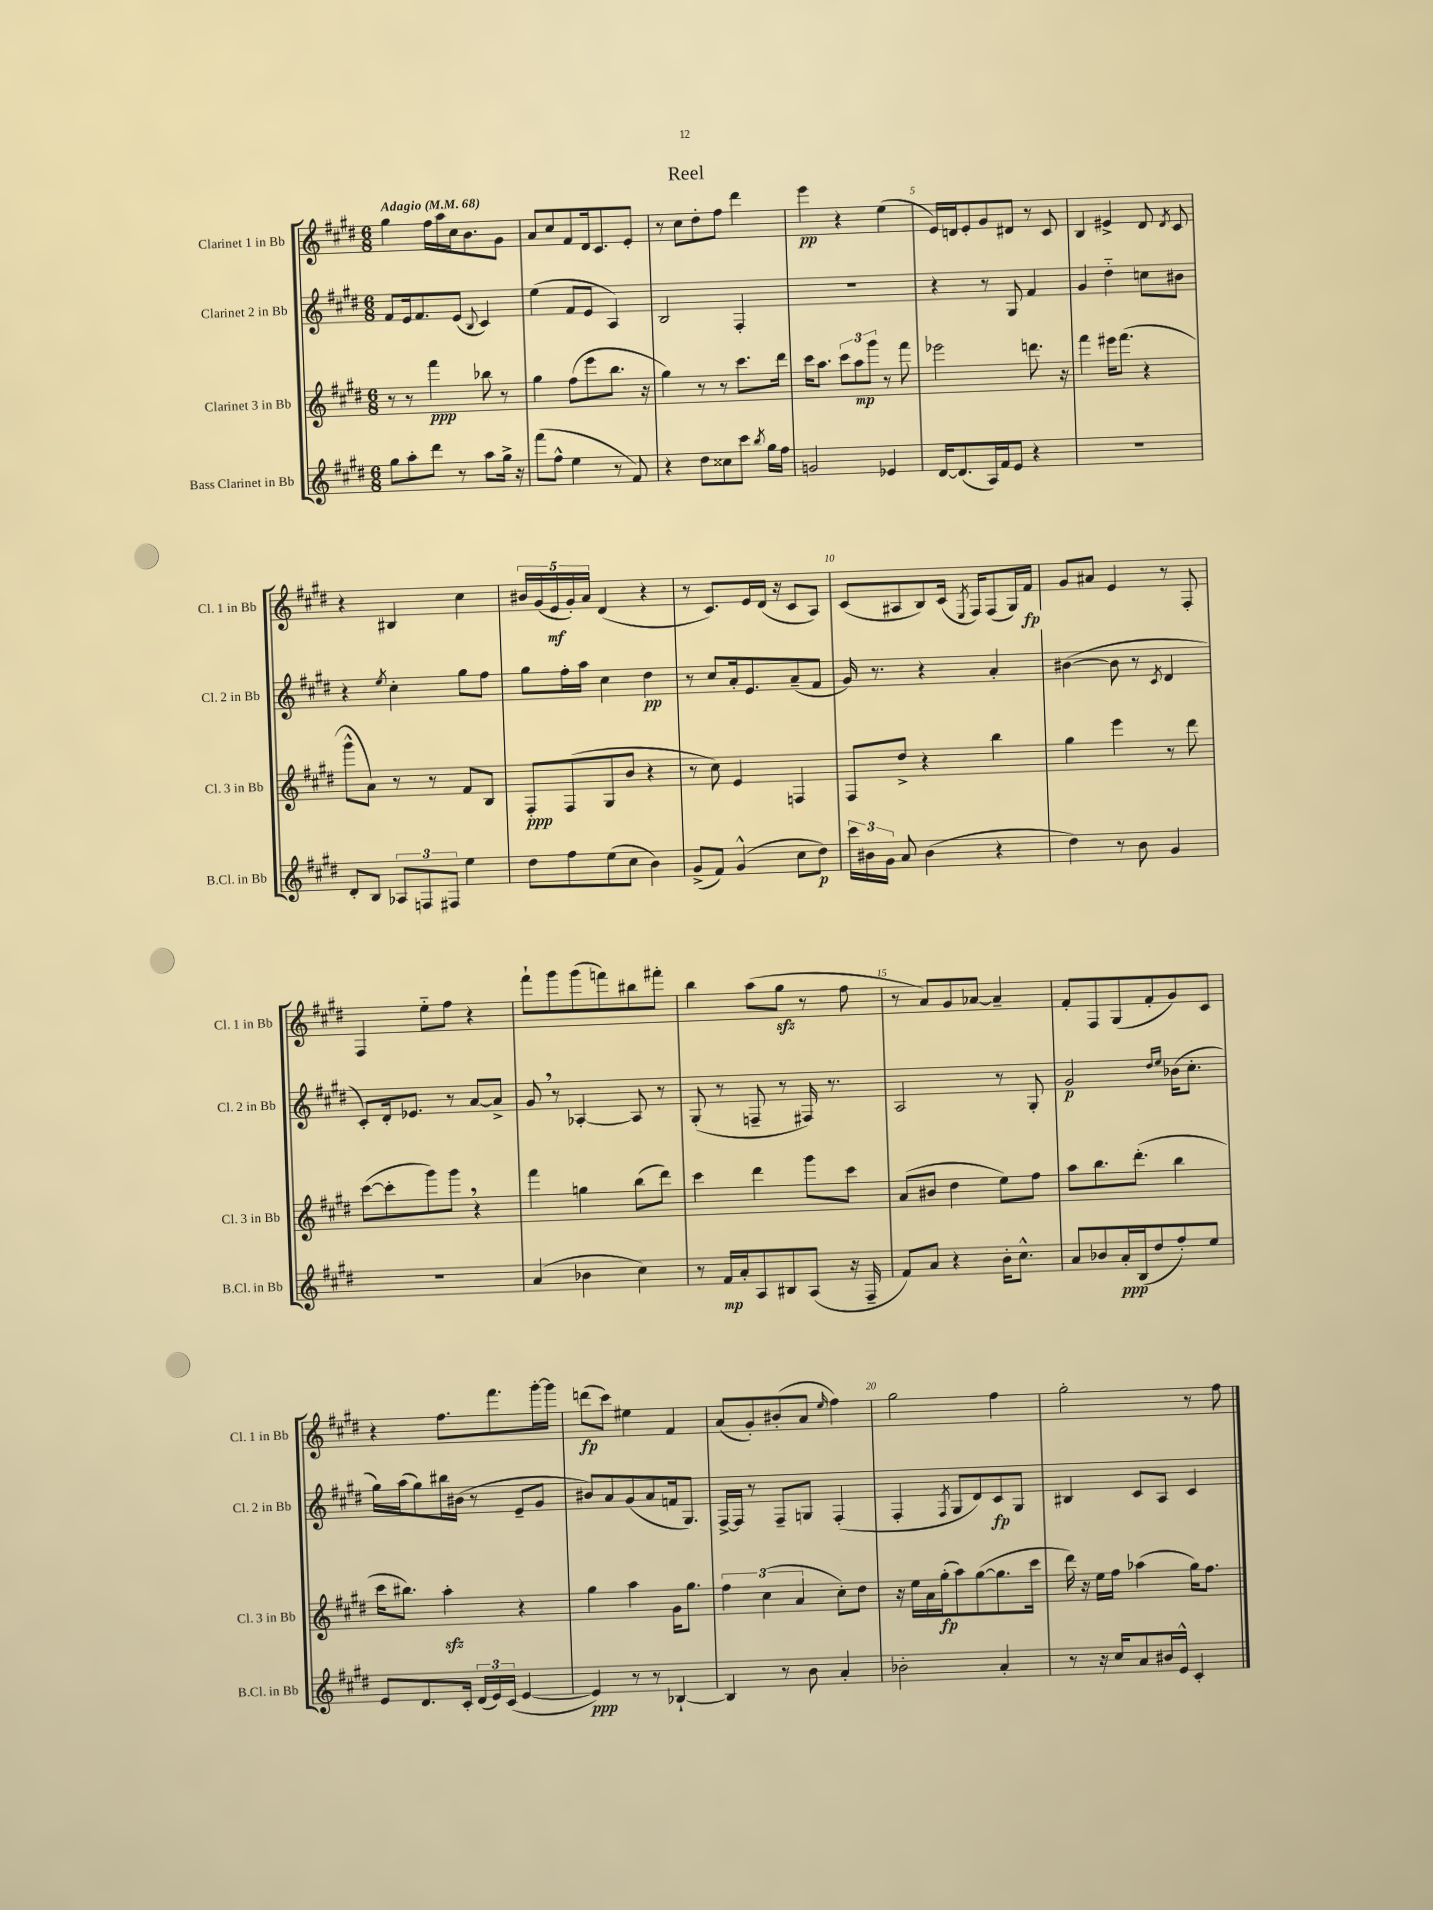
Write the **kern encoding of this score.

**kern	**dynam	**kern	**dynam	**kern	**dynam	**kern	**dynam
*part4	*part4	*part3	*part3	*part2	*part2	*part1	*part1
*staff4	*staff4	*staff3	*staff3	*staff2	*staff2	*staff1	*staff1
*I"Bass Clarinet in Bb	*	*I"Clarinet 3 in Bb	*	*I"Clarinet 2 in Bb	*	*I"Clarinet 1 in Bb	*
*I'B.Cl. in Bb	*	*I'Cl. 3 in Bb	*	*I'Cl. 2 in Bb	*	*I'Cl. 1 in Bb	*
*clefG2	*	*clefG2	*	*clefG2	*	*clefG2	*
*k[f#c#g#d#]	*	*k[f#c#g#d#]	*	*k[f#c#g#d#]	*	*k[f#c#g#d#]	*
*M6/8	*	*M6/8	*	*M6/8	*	*M6/8	*
*MM68	*	*MM68	*	*MM68	*	*MM68	*
=1	=1	=1	=1	=1	=1	=1	=1
!	!	!	!	!	!	!LO:TX:a:B:t=Adagio	!
8gg#\L	.	8r	.	8f#/L	.	4gg#\	.
8aa'\	.	8r	.	16e/k	.	.	.
.	.	.	.	8.f#/	.	.	.
8ddd#\J	.	4fff#\	ppp	.	.	16ff#\LL	.
.	.	.	.	.	.	16aa\	.
8r	.	.	.	(8e/J	.	16cc#\J	.
.	.	.	.	.	.	8.b\	.
.	.	.	.	8qqB/	.	.	.
8aa\L	.	8bb-X\	.	4c#/)	.	.	.
16gg#^\Jk	.	8r	.	.	.	8g#\J	.
16r	.	.	.	.	.	.	.
=2	=2	=2	=2	=2	=2	=2	=2
(8fff#\L	.	4gg#\	.	(4ee\	.	8a/L	.
8ff#^^\J	.	.	.	.	.	8cc#/	.
4ee\	.	(8ff#\L	.	8f#/L	.	8f#/	.
.	.	8eee\	.	8e/J	.	16d#/k	.
.	.	.	.	.	.	8.c#/	.
8r	.	8.bb\J	.	4A/)	.	.	.
8f#/)	.	.	.	.	.	8e'/J	.
.	.	16r	.	.	.	.	.
=3	=3	=3	=3	=3	=3	=3	=3
4r	.	4gg#\)	.	2B/	.	8r	.
.	.	.	.	.	.	8cc#\L	.
8dd#\L	.	8r	.	.	.	8dd#'\	.
8cc##X\	.	8r	.	.	.	8ff#\J	.
8ccc#\J	.	8.ccc#\L	.	4F#'/	.	4ddd#\	.
8qbb/	.	.	.	.	.	.	.
16gg#\LL	.	.	.	.	.	.	.
16ff#\JJ	.	16ddd#\Jk	.	.	.	.	.
=4	=4	=4	=4	=4	=4	=4	=4
2gn/	.	16ccc#\KL	.	2.r	.	4eee\	pp
.	.	8.aa\J	.	.	.	.	.
.	.	12ccc#\L	.	.	.	4r	.
.	.	12aa\	mp	.	.	.	.
.	.	12ggg#\J	.	.	.	.	.
4e-X/	.	8r	.	.	.	(4ee\	.
.	.	8fff#\	.	.	.	.	.
=5	=5	=5	=5	=5	=5	=5	=5
[16d#/KL	.	2eee-X\	.	4r	.	16e/LL)	.
(8.d#/]	.	.	.	.	.	16dn/J	.
.	.	.	.	.	.	8e'/	.
16A/L)	.	.	.	8r	.	8g#/	.
16f#/J	.	.	.	.	.	.	.
8e/J	.	.	.	8G#/	.	8d#X/J	.
4r	.	8.dddn\	.	4f#/	.	8r	.
.	.	.	.	.	.	8c#/	.
.	.	16r	.	.	.	.	.
=6	=6	=6	=6	=6	=6	=6	=6
2.r	.	4fff#\	.	4g#/	.	4B/	.
.	.	16eee#X\KL	.	4dd#\	.	4e#X^/	.
.	.	(8.fff#\J	.	.	.	.	.
.	.	4r	.	8ccn\L	.	8d#/	.
.	.	.	.	.	.	8qd#/	.
.	.	.	.	8b#X\J	.	8c#/	.
!!LO:LB:g=z
=7	=7	=7	=7	=7	=7	=7	=7
8d#'/L	.	8ggg#^^\L	.	4r	.	4r	.
8B/J	.	8a\J)	.	.	.	.	.
.	.	.	.	8qee/	.	.	.
12A-X/L	.	8r	.	4cc#'\	.	4B#X/	.
12Fn/	.	.	.	.	.	.	.
.	.	8r	.	.	.	.	.
12F#X/J	.	.	.	.	.	.	.
4ee\	.	8f#/L	.	8gg#\L	.	4cc#\	.
.	.	8B/J	.	8ff#\J	.	.	.
=8	=8	=8	=8	=8	=8	=8	=8
8dd#\L	.	8F#'/L	ppp	8gg#\L	.	20b#X/LL	.
.	.	.	.	.	.	(20g#/	.
.	.	.	.	.	.	20e/	mf
8ff#\	.	(8F#/	.	16ff#'\L	.	.	.
.	.	.	.	.	.	20g#'/)	.
.	.	.	.	16aa\JJ	.	.	.
.	.	.	.	.	.	20a/JJ	.
(8ee\	.	8G#/	.	4cc#\	.	(4d#/	.
8cc#\J	.	8b/J	.	.	.	.	.
4b\)	.	4r	.	4dd#\	pp	4r	.
=9	=9	=9	=9	=9	=9	=9	=9
(8g#^/L	.	8r	.	8r	.	8r	.
8f#/J)	.	8cc#\)	.	8cc#/L	.	8.c#/L)	.
(4g#^^/	.	4e/	.	16a'/k	.	.	.
.	.	.	.	8.e/	.	16e/L	.
.	.	.	.	.	.	(16d#/JJ	.
.	.	.	.	.	.	16r	.
8cc#\L	.	4Fn/	.	(8a~/	.	8c#/L	.
8dd#\J)	p	.	.	8f#/J	.	8A/J)	.
=10	=10	=10	=10	=10	=10	=10	=10
24ccc#\LL	.	8F#/L	.	16g#/)	.	(8c#/L	.
24b#X\	.	.	.	.	.	.	.
.	.	.	.	8.r	.	.	.
24g#\JJ	.	.	.	.	.	.	.
8a/	.	8dd#^/J	.	.	.	8A#X/	.
(4b#\	.	4r	.	4r	.	8B/)	.
.	.	.	.	.	.	(16c#/Jk	.
.	.	.	.	.	.	8qE/	.
.	.	.	.	.	.	16F#/KL)	.
4r	.	4bb\	.	4a'/	.	(8F#/	.
.	.	.	.	.	.	16G#/L)	.
.	.	.	.	.	.	16f#/JJ	fp
=11	=11	=11	=11	=11	=11	=11	=11
4dd#\)	.	4gg#\	.	([4b#X\	.	8g#/L	.
.	.	.	.	.	.	8a#X/J	.
8r	.	4eee\	.	8b#\]	.	4e/	.
8b\	.	.	.	8r	.	.	.
.	.	.	.	8qc#/	.	.	.
4g#/	.	8r	.	4d#/	.	8r	.
.	.	8ddd#\	.	.	.	8F#'/	.
!!LO:LB:g=z
=12	=12	=12	=12	=12	=12	=12	=12
2.r	.	([8ccc#\L	.	8c#'/L)	.	4F#/	.
.	.	8ccc#'\]	.	16d#'/k	.	.	.
.	.	.	.	8.e-X/J	.	.	.
.	.	8ggg#\)	.	.	.	8ee\L	.
.	.	8ggg#,\J	.	8r	.	8ff#\J	.
.	.	4r	.	[8a/L	.	4r	.
.	.	.	.	8a^/J]	.	.	.
=13	=13	=13	=13	=13	=13	=13	=13
(4a/	.	4fff#\	.	8g#,/	.	8fff#`\L	.
.	.	.	.	8r	.	8ggg#\	.
4b-X\	.	4ggn\	.	[4A-X'/	.	(8ggg#\	.
.	.	.	.	.	.	8fffn\)	.
4cc#\)	.	(8bb\L	.	8A-/]	.	8bb#X\	.
.	.	8ddd#\J)	.	8r	.	8fff#X'\J	.
=14	=14	=14	=14	=14	=14	=14	=14
8r	.	4ccc#\	.	(8G#'/	.	4bb\	.
16f#/LL	mp	.	.	8r	.	.	.
16a'/J	.	.	.	.	.	.	.
8A/	.	4ddd#\	.	8Fn~/	.	(8aa\L	.
8B#X/	.	.	.	8r	.	8gg#zz\J	.
(8A/J	.	8ggg#\L	.	16F#X/)	.	8r	.
.	.	.	.	8.r	.	.	.
16r	.	8ccc#\J	.	.	.	8ff#\	.
16F#~/	.	.	.	.	.	.	.
=15	=15	=15	=15	=15	=15	=15	=15
8f#/L)	.	(8a/L	.	2A/	.	8r	.
8a/J	.	8b#X/J	.	.	.	8a/L)	.
4r	.	4dd#\	.	.	.	8g#/	.
.	.	.	.	.	.	[8a-X/J	.
16b'\KL	.	8ee\L)	.	8r	.	4a-~/]	.
8.cc#^^\J	.	.	.	.	.	.	.
.	.	8ff#\J	.	8G#'/	.	.	.
=16	=16	=16	=16	=16	=16	=16	=16
8a/L	.	8aa\L	.	2g#/	p	8f#'/L	.
8b-X/	.	8.bb\	.	.	.	8F#/	.
16a'/L	ppp	.	.	.	.	(8G#/	.
(16B/J	.	(8.ddd#'\J	.	.	.	.	.
8dd#/	.	.	.	.	.	8f#'/	.
.	.	.	.	16qqdd#/LL	.	.	.
.	.	.	.	16qqee/JJ	.	.	.
8ff#'/)	.	4bb\	.	(16b-X\KL	.	8g#/)	.
.	.	.	.	8.cc#'\J	.	.	.
8ee/J	.	.	.	.	.	8c#/J	.
!!LO:LB:g=z
=17	=17	=17	=17	=17	=17	=17	=17
8e/L	.	16ccc#\KL	.	16gg#\LL)	.	4r	.
.	.	8.bb#X\J)	.	(16aa\J	.	.	.
8.d#/	.	.	.	8gg#\)	.	.	.
.	.	4aazz'\	.	16bb#X\L	.	8.ff#\L	.
16c#'/Jk	.	.	.	(16b#X\JJ	.	.	.
(24d#/LL	.	.	.	8r	.	.	.
24e/)	.	.	.	.	.	.	.
.	.	.	.	.	.	8.fff#\	.
(24c#/JJ	.	.	.	.	.	.	.
[4e/	.	4r	.	8e~/L	.	.	.
.	.	.	.	8g#/J	.	[16ggg#'\L	.
.	.	.	.	.	.	16ggg#\JJ]	.
=18	=18	=18	=18	=18	=18	=18	=18
4e/])	ppp	4gg#\	.	8b#X/L)	.	(8dddn\L	fp
.	.	.	.	8a/	.	8ccc#\J)	.
8r	.	4aa\	.	(8g#/	.	4ee#X\	.
8r	.	.	.	8a/	.	.	.
[4B-X`/	.	16g#\KL	.	16fn/k	.	4f#/	.
.	.	8.gg#\J	.	8.G#/J)	.	.	.
=19	=19	=19	=19	=19	=19	=19	=19
4B-/]	.	6ff#\	.	[16F#^/LL	.	(8a/L	.
.	.	.	.	16F#/JJ]	.	.	.
.	.	.	.	8r	.	8g#'/)	.
.	.	(6cc#\	.	.	.	.	.
8r	.	.	.	8F#~/L	.	(8b#X'/	.
.	.	6a/	.	.	.	.	.
8b\	.	.	.	8Gn/J	.	8a/J	.
.	.	.	.	.	.	16qqee/	.
4a'/	.	8cc#'\L)	.	(4F#'/	.	4ff#\)	.
.	.	8dd#\J	.	.	.	.	.
=20	=20	=20	=20	=20	=20	=20	=20
2b-X'\	.	16r	.	4F#'/	.	2gg#\	.
.	.	16ee\LL	.	.	.	.	.
.	.	16a\	.	.	.	.	.
.	.	(16gg#'\J	fp	.	.	.	.
.	.	.	.	8qF#/	.	.	.
.	.	8aa\)	.	8G#/L	.	.	.
.	.	([8gg#\	.	8d#/)	.	.	.
4a'/	.	8.gg#\]	.	8c#/	fp	4ff#\	.
.	.	.	.	8G#/J	.	.	.
.	.	16ccc#\Jk	.	.	.	.	.
=21	=21	=21	=21	=21	=21	=21	=21
8r	.	16ddd#\)	.	4B#X/	.	2gg#'\	.
.	.	16r	.	.	.	.	.
16r	.	16ee\LL	.	.	.	.	.
16cc#/KL	.	16ff#\JJ	.	.	.	.	.
8a/	.	(4aa-X\	.	8c#/L	.	.	.
16b#X/L	.	.	.	8A/J	.	.	.
16e^^/JJ	.	.	.	.	.	.	.
4c#'/	.	16gg#\KL)	.	4c#/	.	8r	.
.	.	8.ff#\J	.	.	.	.	.
.	.	.	.	.	.	8ff#\	.
==	==	==	==	==	==	==	==
*-	*-	*-	*-	*-	*-	*-	*-
